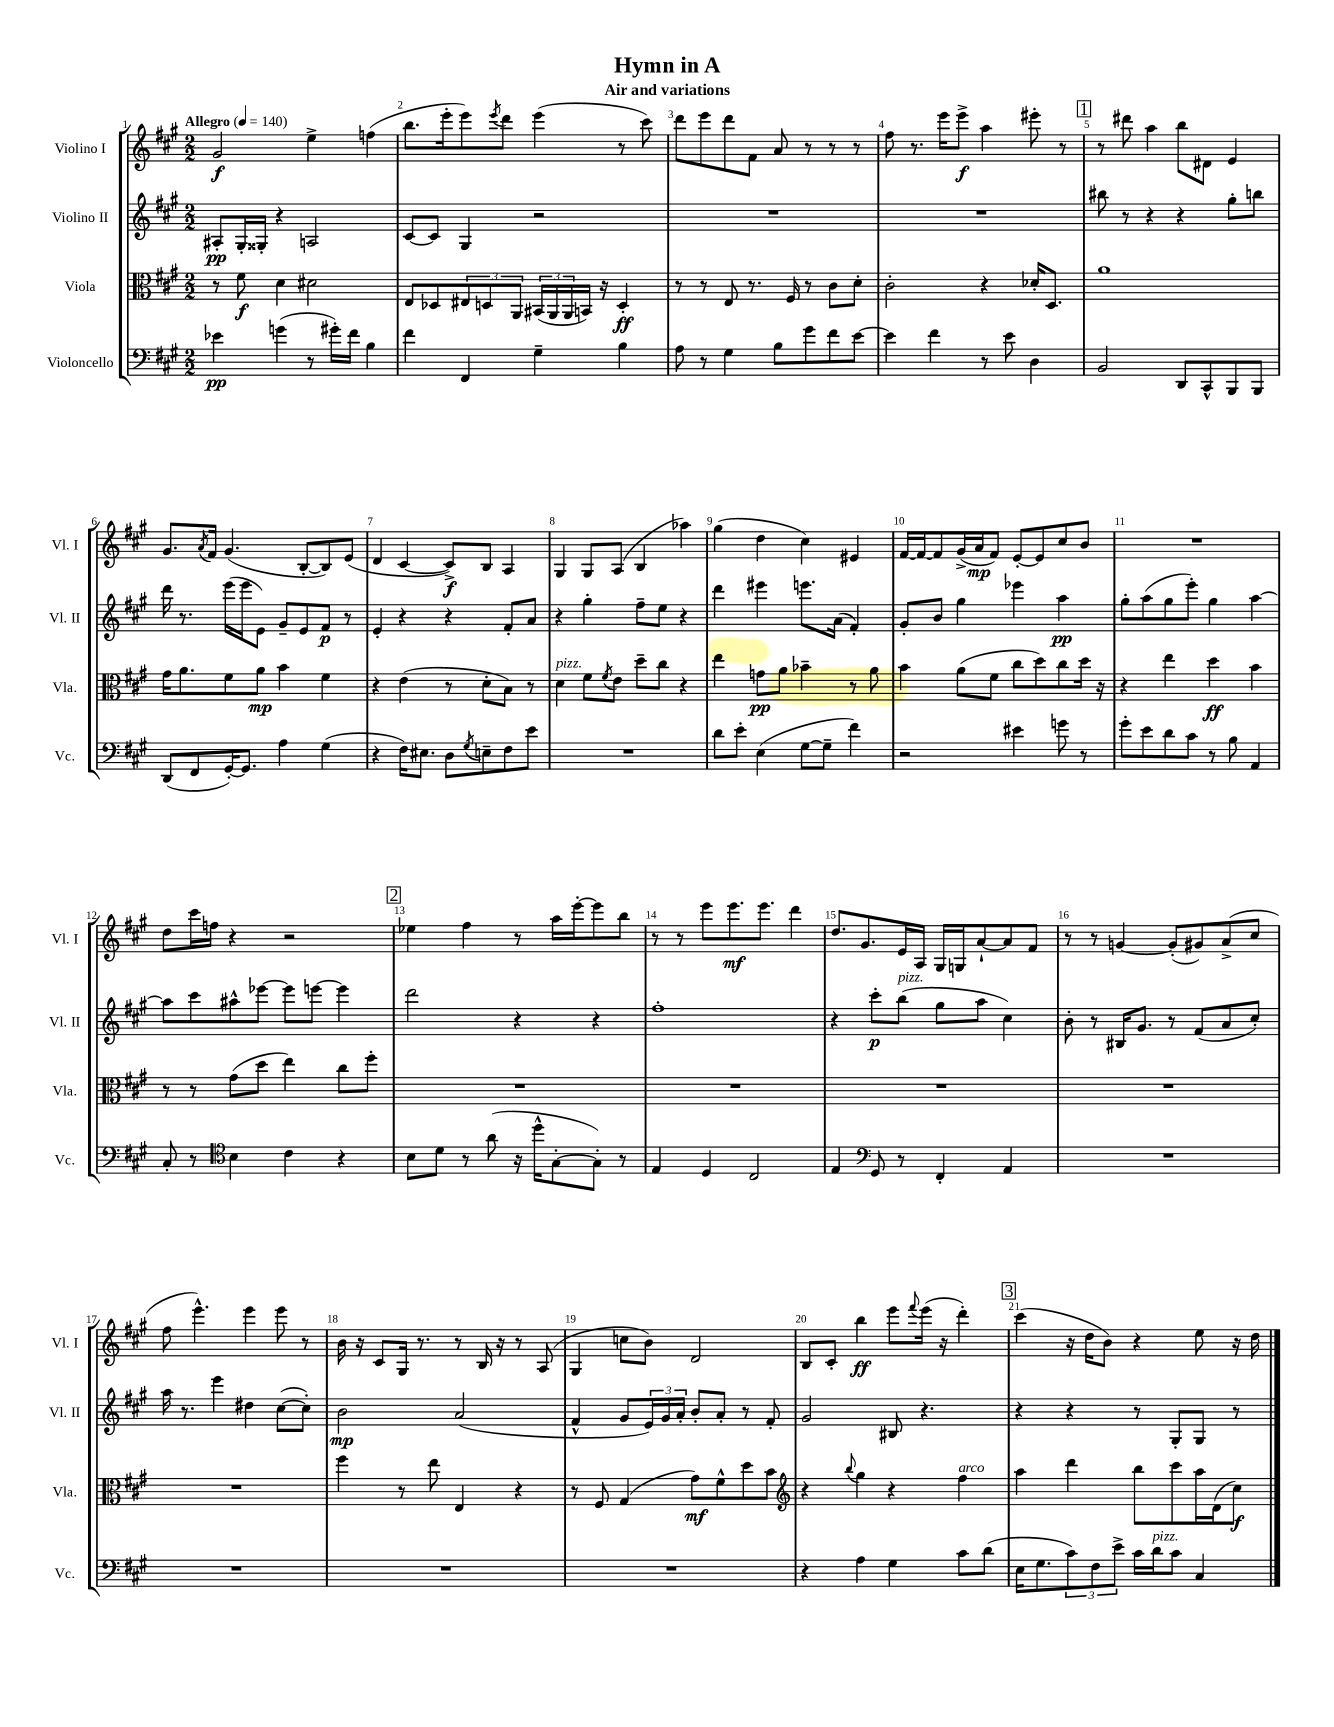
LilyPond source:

\header { title = "Hymn in A" subtitle = "Air and variations" }
<<
\new StaffGroup <<
\new Staff = "s0" \with { instrumentName = "Violino I" shortInstrumentName = "Vl. I" } {
    \clef treble \key a \major \numericTimeSignature \time 2/2 \tempo "Allegro" 4 = 140
    gis'2\f e''4-> f''4( |
    b''8. e'''16-. e'''8) \acciaccatura { e'''8 } d'''8 e'''4( r8 cis'''8) |
    d'''8 e'''8 d'''8 fis'8 a'8 r8 r8 r8 |
    fis''8 r8. e'''16 e'''8->\f a''4 eis'''8-. r8 |
    \mark \markup { \box "1" } r8 dis'''8 a''4 b''8 dis'8 e'4 |
    gis'8. \acciaccatura { a'8 } fis'16 gis'4.( b8~-. b8) e'8( |
    d'4 cis'4~ cis'8->\f) b8 a4 |
    gis4 gis8 a8( b4 aes''4) |
    gis''4( d''4 cis''4) eis'4 |
    fis'16~ fis'16~ fis'8 gis'16->( a'16\mp fis'8) e'8~-. e'8 cis''8 b'8 |
    R1 |
    d''8 cis'''16 f''16 r4 r2 |
    \mark \markup { \box "2" } ees''4 fis''4 r8 a''16 e'''16~-. e'''8 b''8 |
    r8 r8 e'''8 e'''8.\mf e'''8. d'''4 |
    d''8. gis'8. e'16 a16 gis16 g16 a'8~-! a'8 fis'8 |
    r8 r8 g'4~ g'8-.( gis'8) a'8->( cis''8 |
    fis''8 e'''4.-^) e'''4 e'''8 r8 |
    b'16 r16 cis'8 gis16 r8. r8 b16 r16 r8 a8( |
    gis4 c''8 b'8) d'2 |
    b8 cis'8-. b''4\ff e'''8 \appoggiatura { fis'''8 } e'''16( r16 d'''4-.) |
    \mark \markup { \box "3" } cis'''4( r16 d''16 b'8) r4 e''8 r16 d''16 \bar "|." |
}
\new Staff = "s1" \with { instrumentName = "Violino II" shortInstrumentName = "Vl. II" } {
    \clef treble \key a \major \numericTimeSignature \time 2/2
    ais8-.\pp gis16-. gisis16-. r4 a2 |
    cis'8~ cis'8 gis4 r2 |
    R1 |
    R1 |
    \mark \markup { \box "1" } bis''8 r8 r4 r4 gis''8-. b''8 |
    d'''16 r8. e'''16( e'''16 e'8) gis'8-- e'8 fis'8\p r8 |
    e'4-. r4 r4 fis'8-. a'8 |
    r4 gis''4-. fis''8-- e''8 r4 |
    d'''4 eis'''4 e'''8. a'16( fis'4-.) |
    gis'8-. b'8 gis''4 ees'''4 a''4\pp |
    gis''8-. a''8( gis''8 e'''8-.) gis''4 a''4~ |
    a''8 cis'''8 ais''8-^ ees'''8~ ees'''8 e'''8~ e'''4 |
    \mark \markup { \box "2" } d'''2 r4 r4 |
    fis''1-. |
    r4 cis'''8-.\p b''8^\markup { \italic "pizz." }( gis''8 a''8 cis''4) |
    b'8-. r8 bis16 gis'8. r8 fis'8( a'8 cis''8-.) |
    a''16 r8. e'''4 dis''4 cis''8~( cis''8-.) |
    b'2\mp a'2( |
    fis'4-^ gis'8 \tuplet 3/2 { e'16) gis'16 a'16-. } b'8-. a'8-. r8 fis'8-. |
    gis'2 bis8 r4. |
    \mark \markup { \box "3" } r4 r4 r8 gis8-. gis8 r8 \bar "|." |
}
\new Staff = "s2" \with { instrumentName = "Viola" shortInstrumentName = "Vla." } {
    \clef alto \key a \major \numericTimeSignature \time 2/2
    r8 fis'8\f d'4 dis'2 |
    e8 des8 \tuplet 3/2 { eis8 d8 a,8 } \tuplet 3/2 { bis,16( a,16 a,16 } b,16) r16 d4-.\ff |
    r8 r8 e8 r8. fis16 r8 cis'8 d'8-. |
    cis'2-. r4 des'16-. d8. |
    \mark \markup { \box "1" } a'1 |
    gis'16 a'8. fis'8 a'8\mp b'4 fis'4 |
    r4 e'4( r8 d'8-. b8) r8 |
    d'4^\markup { \italic "pizz." } fis'8 \acciaccatura { fis'8 } e'8 d''8-- cis''8 r4 |
    e''4 g'8\pp a'8 bes'4-- r8 a'8 |
    b'4 a'8( fis'8 cis''8 d''8) cis''8 d''16 r16 |
    r4 e''4 d''4\ff b'4 |
    r8 r8 gis'8( d''8 e''4) cis''8 fis''8-. |
    \mark \markup { \box "2" } R1 |
    R1 |
    R1 |
    R1 |
    R1 |
    fis''4 r8 e''8 e4 r4 |
    r8 fis8 gis4( gis'8\mf) fis'8-^ d''8 b'8 |
    \clef treble r4 \appoggiatura { b''8 } gis''4 r4 fis''4^\markup { \italic "arco" } |
    \mark \markup { \box "3" } a''4 d'''4 b''8 cis'''8 a''16 d'16( cis''8\f) \bar "|." |
}
\new Staff = "s3" \with { instrumentName = "Violoncello" shortInstrumentName = "Vc." } {
    \clef bass \key a \major \numericTimeSignature \time 2/2
    ees'4\pp g'4( r8 gis'16-.) fis'16 b4 |
    fis'4 fis,4 gis4-- b4 |
    a8 r8 gis4 b8 gis'8 fis'8 e'8~ |
    e'4 fis'4 r8 e'8 d4 |
    \mark \markup { \box "1" } b,2 d,8 cis,8-^ b,,8 b,,8 |
    d,8( fis,8 gis,16~-.) gis,8. a4 gis4( |
    r4 fis16) eis8. d8 \acciaccatura { gis8 } e8-- fis8 e'8 |
    R1 |
    d'8 e'8-. e4( gis8~ gis8-- fis'4) |
    r2 eis'4 g'8 r8 |
    gis'8-. e'8 d'8 cis'8 r8 b8 a,4 |
    cis8-. r8 \clef tenor b4 cis'4 r4 |
    \mark \markup { \box "2" } b8 d'8 r8 a'8( r16 d''16-^ gis8~-. gis8-.) r8 |
    e4 d4 cis2 |
    e4 \clef bass gis,8 r8 fis,4-. a,4 |
    R1 |
    R1 |
    R1 |
    R1 |
    r4 a4 gis4 cis'8 d'8( |
    \mark \markup { \box "3" } e16 gis8. \tuplet 3/2 { cis'8) fis8 e'8-> } cis'16 d'16^\markup { \italic "pizz." } cis'8 cis4 \bar "|." |
}
>>
>>
\layout { \context { \Score \override BarNumber.break-visibility = ##(#f #t #t) barNumberVisibility = #all-bar-numbers-visible } }
